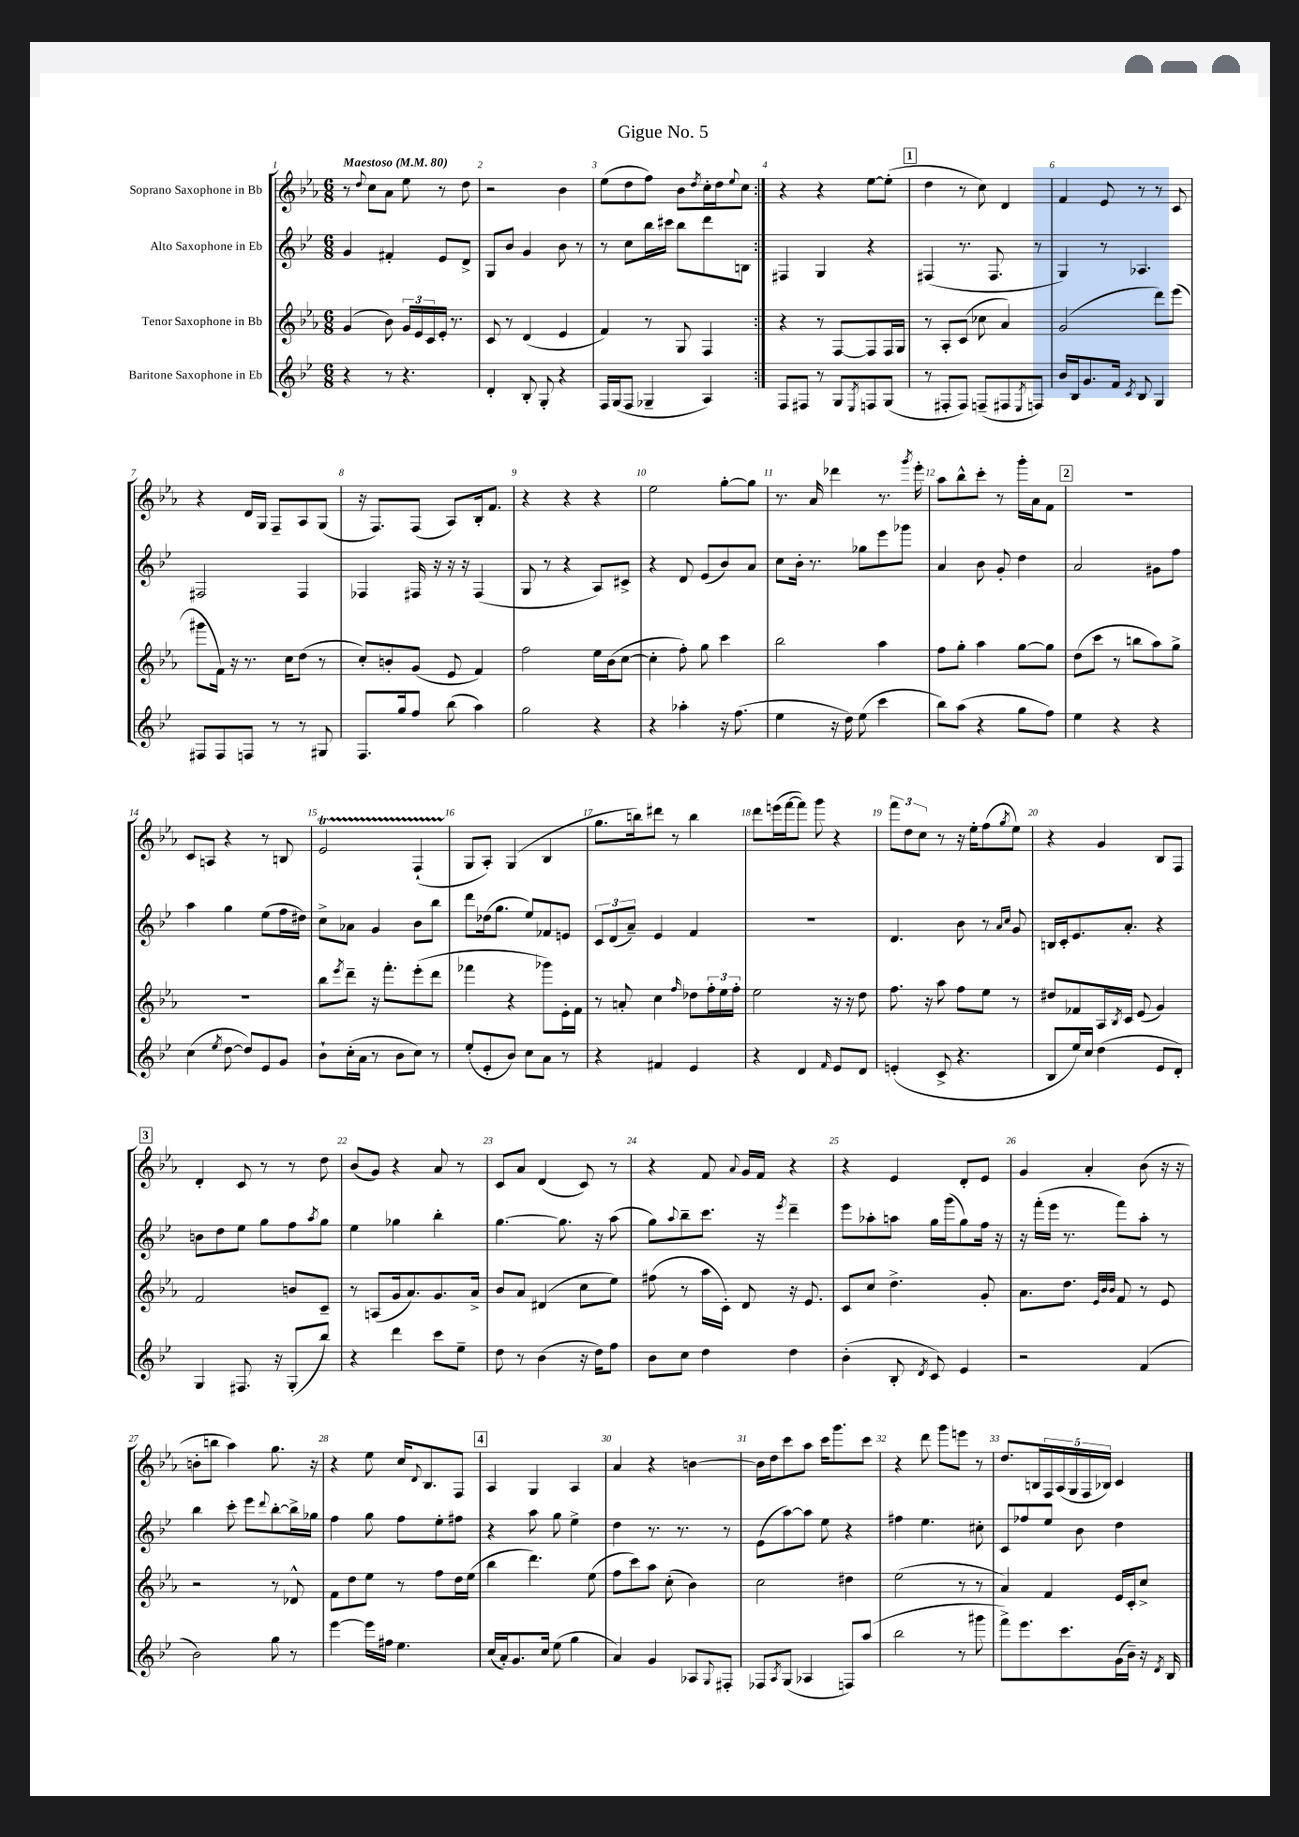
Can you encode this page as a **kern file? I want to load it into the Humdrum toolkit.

**kern	**kern	**kern	**kern
*part4	*part3	*part2	*part1
*staff4	*staff3	*staff2	*staff1
*I"Baritone Saxophone in Eb	*I"Tenor Saxophone in Bb	*I"Alto Saxophone in Eb	*I"Soprano Saxophone in Bb
*clefG2	*clefG2	*clefG2	*clefG2
*k[b-e-]	*k[b-e-a-]	*k[b-e-]	*k[b-e-a-]
*M6/8	*M6/8	*M6/8	*M6/8
*MM80	*MM80	*MM80	*MM80
=1	=1	=1	=1
!	!	!	!LO:TX:a:B:t=Maestoso
4r	(4g/	4g/	8r
.	.	.	8qqdd/
.	.	.	8cc\L
8r	8b-\)	4f#X'/	8a-\J
4.r	24g/LL	.	8ee-\
.	24e-/	.	.
.	24c/	.	.
.	16e-'/JJ	8e-/L	8r
.	8.r	.	.
.	.	8d^/J	8dd\
=2	=2	=2	=2
4d'/	8c/	8G/L	2r
.	8r	8b-/J	.
8B-'/	(4d/	4g/	.
8G'/	.	.	.
4r	4e-/	8b-\	4b-\
.	.	8r	.
=3	=3	=3	=3
16F/LL	4f/)	8r	(8ee-\L
(16G/J	.	.	.
8F/J	.	8cc\L	8dd\
4G-X~/	8r	16bb-\L	8ff\J)
.	.	16ccc#X\JJ	.
.	8G/	8bb-\L	8b-\L
.	.	.	8qdd/
4A/)	4F/	8ddd\	16cc'\L
.	.	.	16dd\J
.	.	.	8qqee-/
.	.	8Bn\J	8cc\J
=4:|!	=4:|!	=4:|!	=4:|!
8F/L	4r	4F#X/	4r
8F#X/J	.	.	.
8r	8r	4G/	4r
8G/L	[8F/L	.	.
8qE-/	.	.	.
8Fn/	8F/]	4r	[8ee-\L
(8G/J	16F/L	.	(8ee-'\J]
.	16G/JJ	.	.
!!LO:REH:place=s1:t=1
=5	=5	=5	=5
8r	8r	(4F#X/	4dd\
8F#X'/L	8A-'/L	.	.
8F#/J)	(8c/J	8.r	8r
(8Fn~/L	8cc-X\	.	8cc\)
.	.	8.F#/	.
8F#X/	4a-/)	.	4d/
8qE-/	.	.	.
8Fn/J)	.	8r	.
=6	=6	=6	=6
16b-/LL	(2g/	4G/)	4f/
16B-/J	.	.	.
8.g/	.	.	.
.	.	8r	8e-/
16f/Jk	.	.	.
8qc/	.	.	.
8B-/	.	4.A-X/	8r
4G/	8ddd\L)	.	8r
.	(8eee-\J	.	8c/
!!LO:LB:g=z
=7	=7	=7	=7
8F#X/L	8ggg#X\L	2F#X/	4r
8F#/	16f\Jk)	.	.
.	16r	.	.
8Fn/J	8.r	.	16d/LL
.	.	.	16G/JJ
8r	.	.	8F~/L
.	16cc\KL	.	.
8r	(8dd\J	4F#/	8A-/
8G#X/	8r	.	(8G/J
=8	=8	=8	=8
8.F/L	8cc'/L)	4F-X/	16r
.	.	.	8.F/L)
.	8bn'/	.	.
16gg/k	.	.	.
8ff/J	(8g/J	16F#X/	(8F/J
.	.	16r	.
(8bb-\	8e-/	16r	8A-/L)
.	.	16r	.
4aa\)	4f/)	(4F#/	16B-'/k
.	.	.	8.f/J
=9	=9	=9	=9
2gg\	2ff\	8G/	4r
.	.	8r	.
.	.	4r	4r
4r	16ee-\LL	8A/L)	4r
.	(16b-\J	.	.
.	[8cc\J	8c#X^/J	.
=10	=10	=10	=10
4r	4cc'\]	4r	2ee-\
4aa-X'\	8ff'\)	8d/	.
.	8gg\	(8e-/L	.
16r	4ccc\	8b-/)	[8gg'\L
(8.ff\	.	.	.
.	.	8a/J	8gg\J]
=11	=11	=11	=11
4ee-\	2bb-\	8cc\L	8.r
.	.	16b-'\Jk	.
.	.	8.r	16a-/
16r	.	.	4ddd-X\
16dd\)	.	.	.
(8ee-\	.	8gg-X\L	.
4ccc\	4aa-\	8eee-\	8.r
.	.	8ggg-X\J	.
.	.	.	8qggg/
.	.	.	16eee-'\
=12	=12	=12	=12
8bb-\L)	8ff\L	4a/	8aa-\L
(8aa\J	8gg'\J	.	8bb-^^\
4r	4aa-\	8b-\	8ccc'\J
.	.	8g'/	8r
8gg\L	[8gg\L	4dd\	16ggg'\LL
.	.	.	16a-\J
8ff\J)	8gg\J]	.	8f\J
!!LO:REH:place=s1:t=2
=13	=13	=13	=13
4ee-\	(8dd\L	2a/	2.r
.	8ccc\J	.	.
4r	8r	.	.
.	8bbn\L	.	.
4r	8aa-\)	8g#X\L	.
.	8gg^\J	8ff\J	.
!!LO:LB:g=z
=14	=14	=14	=14
(4cc\	2.r	4aa\	8c/L
.	.	.	8An/J
8qee-/	.	.	.
[8dd\	.	4gg\	4r
8dd/L])	.	.	.
8e-/	.	(8ee-\L	8r
8g/J	.	16ff\L	8Bn/
.	.	16dd#X\JJ)	.
=15	=15	=15	=15
8b-`\L	8bb-\L	8cc^\L	2e-T/
.	8qeee-/	.	.
(16cc'\L	8ddd~\J	8a-X\J	.
16a\JJ	.	.	.
8r	16r	4g/	.
.	8.fff'\L	.	.
8b-\L	.	.	.
8cc\J)	(8eee-'\	8b-\L	(4FTTT`/
8r	8ddd\J	8bb-\J	.
=16	=16	=16	=16
(8ee-'/L	4fff-X\	8ddd\L	8G/L
8e-'/	.	(16dd-X\k	8A-'/J)
.	.	8.gg\J	.
8b-/J)	4r	.	(4G/
8cc\L	.	8ee-/L)	.
8a\J	8ggg-X\L)	8f-X/	4B-/
8r	16e-'\L	8en/J	.
.	16f\JJ	.	.
=17	=17	=17	=17
4r	8r	12c/L	8.gg\L
.	.	(12d/	.
.	8an'/	.	.
.	.	12a~/J)	.
.	.	.	16bbn\k)
4f#X/	4cc\	4e-/	8ddd#X\J
.	.	.	8r
.	16qqff/	.	.
4e-/	8dd-X\L	4f/	4bb\
.	24ff'\L	.	.
.	24ee-\	.	.
.	24ff'\JJ	.	.
=18	=18	=18	=18
4r	2ee-\	2.r	8ddd\L
.	.	.	(16eeen\L
.	.	.	[16fff\J
4d/	.	.	8fff\J])
.	.	.	8ggg\
16qqf/	.	.	.
8e-/L	16r	.	4r
.	16r	.	.
8d/J	8dd\	.	.
=19	=19	=19	=19
(4en'/	8.ff\	4.d/	12fff\L
.	.	.	12dd\
.	.	.	12cc\J
.	16r	.	.
8c^/	8aa-\	.	8r
4.r	8ff\L	8b-\	16r
.	.	.	16ee-'\KL
.	8ee-\J	8r	(8ff\
.	.	16qqa/LL	.
.	.	16qqcc/JJ	8qgg/
.	8r	8g/	8ee-\J)
=20	=20	=20	=20
8B-/L	8dd#X/L	16Bn/LL	4r
.	.	16c'/J	.
16ee-/L)	8f-X/	8.e-/	.
16cc/JJ	.	.	.
(4dd\	16A-/L	.	4g/
.	8qB-/	.	.
.	16c/JJ	8.a'/J	.
.	(8e-/	.	.
8e-/L	4g/)	4r	8B-/L
8d'/J)	.	.	8F/J
!!LO:LB:g=z
!!LO:REH:place=s1:t=3
=21	=21	=21	=21
4G/	2f/	8bn\L	4d'/
.	.	8dd\	.
8.F#X/	.	8ee-\J	8c/
.	.	8gg\L	8r
16r	.	.	.
(8G'/L	8bn/L	8ff\	8r
.	.	8qaa/	.
8bb-/J)	8c~/J	8gg\J	8dd\
=22	=22	=22	=22
4r	8r	4ee-\	(8b-/L
.	(8An/L	.	8g/J)
4ddd\	16g/k	4gg-X\	4r
.	8.a-/)	.	.
8ccc\L	8.g/	4bb-'\	8a-/
8ee-~\J	.	.	8r
.	16a-^/Jk	.	.
=23	=23	=23	=23
8dd\	8b-/L	[4.gg\	8c/L
8r	8a-/J	.	8a-/J
(4b-\	(4d#X/	.	(4d/
.	.	8.gg\]	.
16r	8cc\L	.	8c/)
16dd\KL)	.	16r	.
8ff\J	8ee-\J)	(8aa\	8r
=24	=24	=24	=24
8b-\L	(8ff#X\	8gg\L)	4r
.	.	8qqaa/	.
8cc\J	8r	8bb-~\	.
4dd\	16aa-\LL	8.ccc\J	8f/
.	16c'\JJ)	.	.
.	.	.	8qqa-/
.	8d/	.	16g/LL
.	.	16r	16f/JJ
.	.	8qeee-/	.
4dd\	16r	4ddd~\	4r
.	8.e-/	.	.
=25	=25	=25	=25
(4b-'\	8c/L	8eee-\L	4r
.	8cc/J	8aa-X'\	.
8B-'/	4.dd^\	8aan\J	4e-/
8qd/	.	.	.
8c/)	.	16gg\LL	.
.	.	(16ggg\J	.
4e-/	.	8gg\)	8d'/L
.	8g'/	16ff\Jk	8e-/J
.	.	16r	.
=26	=26	=26	=26
2r	8.a-\L	16r	4g/
.	.	(16fff'\LL	.
.	.	16eee-\JJ	.
.	8.dd\J	8.r	.
.	.	.	4a-'/
.	32qqe-/LLL	.	.
.	32qqb-/	.	.
.	32qqb-/JJJ	.	.
.	8f/	8fff\L)	.
(4f/	8r	8aa'\J	(8b-\
.	8e-/	8r	16r
.	.	.	16r
!!LO:LB:g=z
=27	=27	=27	=27
2b-\)	2r	4bb-\	8bn'\L
.	.	.	8bbn\J
.	.	8ccc'\	4aa-\)
.	.	8eee-\L	.
.	.	8qqddd/	.
8gg\	8r	[8bb-'\	8.gg\
8r	8d-X^^/	16bb-^\L]	.
.	.	16gg-X\JJ	16r
=28	=28	=28	=28
[4eee-\	8f\L	4ff\	4r
.	8dd\	.	.
16eee-\LL]	8ee-\J	8gg\	8ee-\
16ff#X\JJ	.	.	.
4.ee-\	8r	8ff\L	16cc/KL
.	.	.	8qqd/
.	.	.	8.B-/
.	8ff\L	8ee-'\	.
.	16dd\L	8ff#X\J	8F/J
.	(16ee-\JJ	.	.
!!LO:REH:place=s1:t=4
=29	=29	=29	=29
(16cc/LL	4bb-\	4r	4A-/
16a'/J)	.	.	.
8.g/	.	.	.
.	4.ddd\)	8aa\	4G/
16cc/Jk	.	.	.
(8ee-\	.	8gg\	.
4gg\	.	4ee-^\	4A-/
.	(8ee-\	.	.
=30	=30	=30	=30
4a/)	8ff\L	4dd\	4a-/
.	8ccc\)	.	.
4g/	8aa-\J	8.r	4r
.	(8cc'\	.	.
.	.	8.r	.
8A-X/L	4b-\)	.	[4bn\
8qqG/	.	.	.
8F#X'/J	.	8r	.
=31	=31	=31	=31
8F-X/L	2cc\	(8e-\L	16b\LL]
.	.	.	16dd\J
8qA/	.	.	.
(8G/J	.	[8aa\)	8ccc\
4A-X/	.	8aa\J]	8aa-\J
.	.	8ee-\	16ccc\KL
.	.	.	8.ggg\
8Fn/L)	4dd#X\	4r	.
(8aa/J	.	.	8ccc\J
=32	=32	=32	=32
2bb-\	(2ee-\	4ff#X\	4r
.	.	4.ee-\	8ddd\
.	.	.	8ggg\L
8r	8r	.	8eeen\J
8ggg#X\	8r	8cc#X'\	8r
=33	=33	=33	=33
8fff^\L)	4a-/)	8c/L	8.dd/L
8.eee-\	.	8ff-X/	.
.	.	.	16Bn/L
.	4f/	8ee-/J	20F/
.	.	.	(20A-/
8.ccc\	.	.	.
.	.	.	20G/
.	.	8b-\	.
.	.	.	20F/
.	.	.	20B-X/JJ)
(16g\L	16e-/LL	4dd\	4c/
16b-~\JJ)	16c'/J	.	.
16r	8cc^/J	.	.
8qd/	.	.	.
16B-/	.	.	.
==	==	==	==
*-	*-	*-	*-
